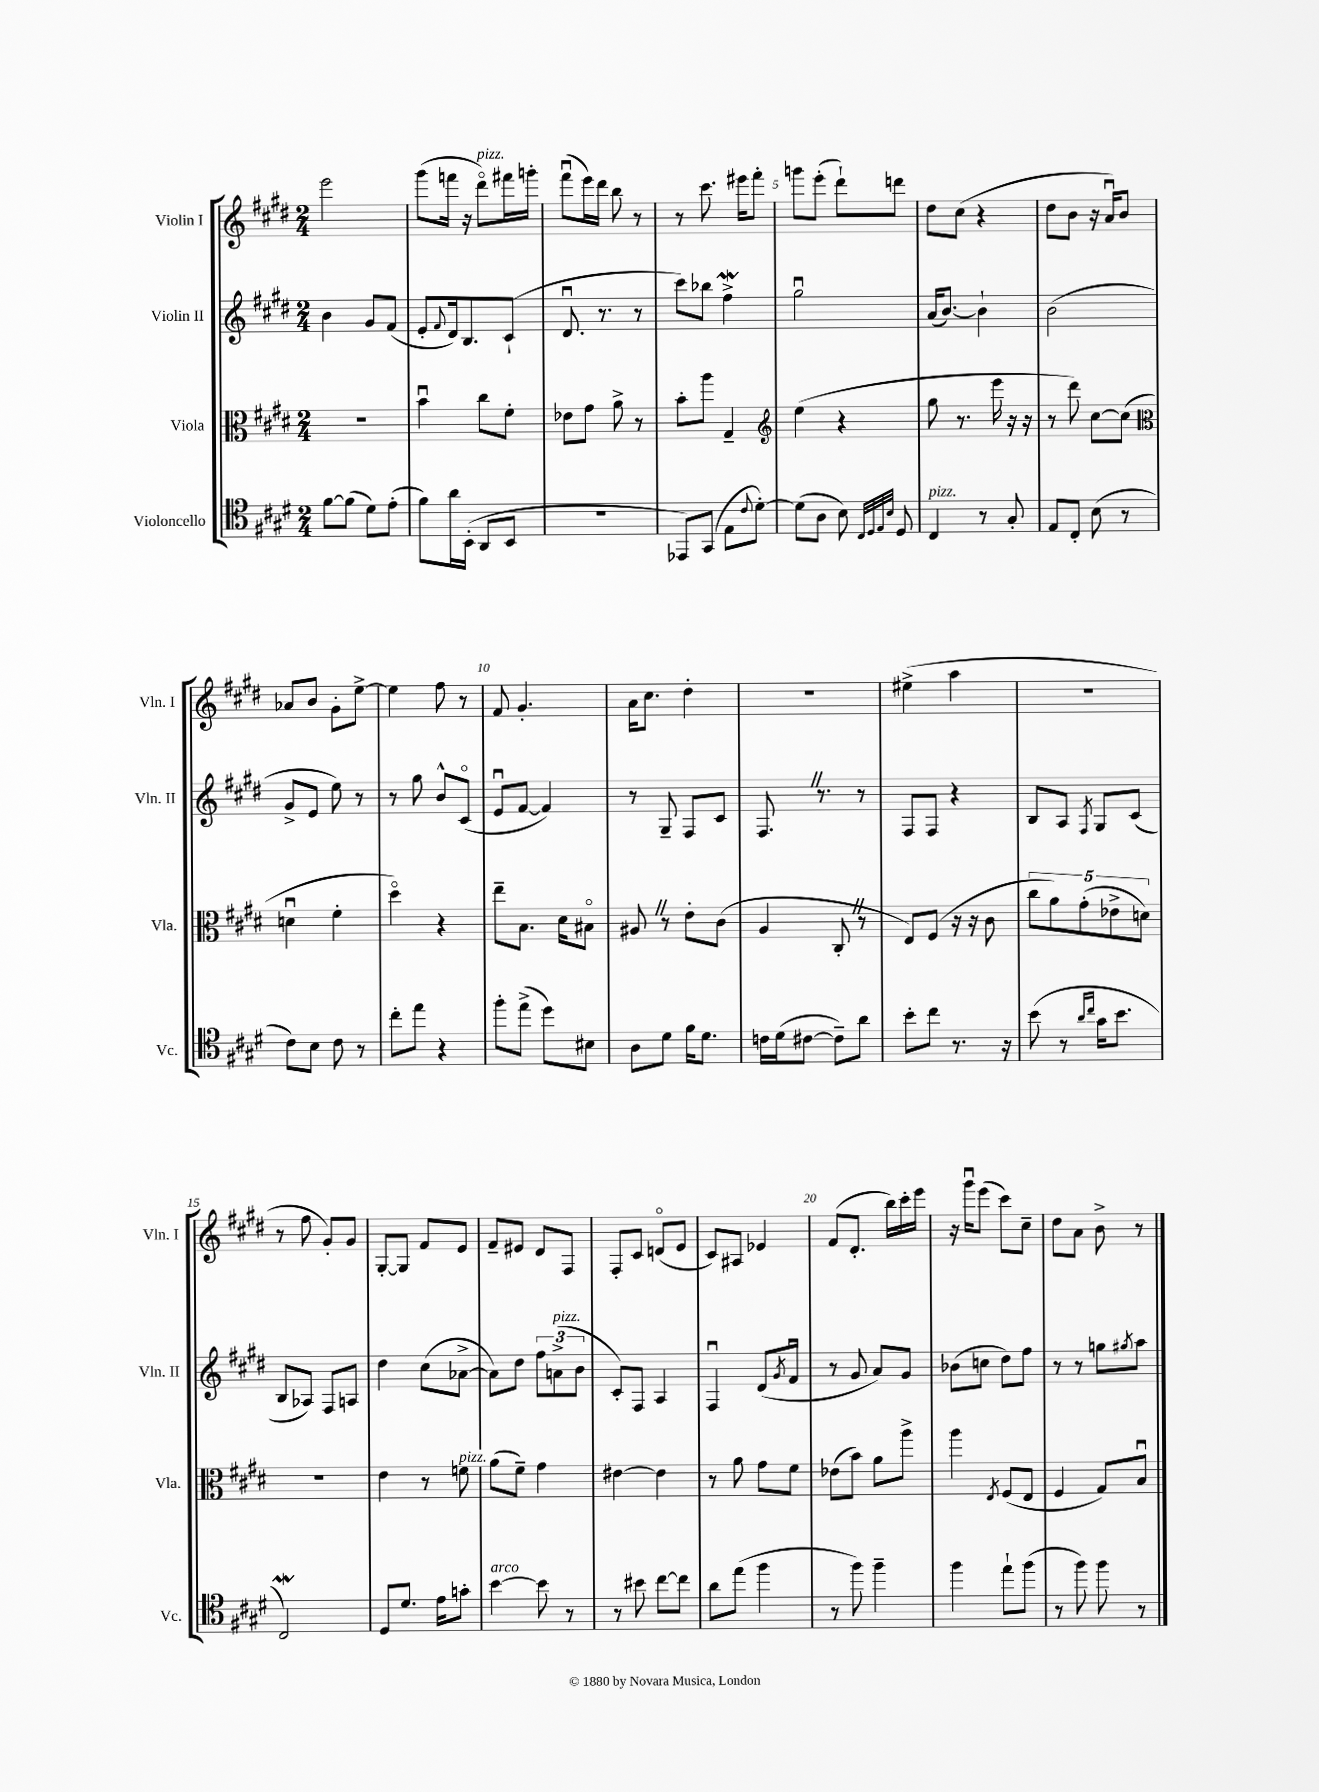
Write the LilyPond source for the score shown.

<<
\new StaffGroup <<
\new Staff = "s0" \with { instrumentName = "Violin I" shortInstrumentName = "Vln. I" } {
    \clef treble \key e \major \numericTimeSignature \time 2/4
    e'''2 |
    gis'''8( f'''16 r16 dis'''8\flageolet^\markup { \italic "pizz." }) fis'''16 g'''16-. |
    fis'''8\downbow( e'''16) dis'''16 b''8 r8 |
    r8 cis'''8. eis'''16 fis'''8-. |
    g'''8 e'''8-.( dis'''8-!) d'''8 |
    dis''8 cis''8( r4 |
    dis''8 b'8 r16 a'16\downbow) b'8 |
    aes'8 b'8 gis'8-. e''8~-> |
    e''4 fis''8 r8 |
    fis'8 gis'4.-. |
    a'16 cis''8. dis''4-. |
    r2 |
    eis''4->( a''4 |
    r2 |
    r8 fis''8 gis'8-.) gis'8 |
    gis8~-. gis8 fis'8 e'8 |
    fis'8-- eis'8 dis'8 fis8 |
    fis8-. cis'8 d'8\flageolet( e'8 |
    cis'8) ais8 ees'4 |
    fis'8( dis'8.-. b''16) cis'''16-. e'''16 |
    r16 gis'''16\downbow e'''8( cis'''8) cis''8-- |
    dis''8 a'8 b'8-> r8 \bar "|." |
}
\new Staff = "s1" \with { instrumentName = "Violin II" shortInstrumentName = "Vln. II" } {
    \clef treble \key e \major \numericTimeSignature \time 2/4
    b'4 gis'8 fis'8( |
    e'8-. \appoggiatura { fis'8 } dis'16) b8. cis'8-!( |
    dis'8.\downbow r8. r8 |
    cis'''8) bes''8 fis''4->\mordent |
    gis''2\downbow |
    a'16( b'8.~) b'4-! |
    b'2( |
    gis'8-> e'8 e''8) r8 |
    r8 gis''8 b'8-^ cis'8\flageolet( |
    e'8\downbow fis'8~ fis'4) |
    r8 gis8-- fis8 cis'8 |
    fis8. \once \override BreathingSign.text = \markup { \musicglyph "scripts.caesura.straight" } \breathe r8. r8 |
    fis8 fis8 r4 |
    b8 a8 \acciaccatura { fis8 } gis8 cis'8( |
    b8 aes8) fis8 a8 |
    dis''4 cis''8( aes'8~-> |
    aes'8) dis''8 \tuplet 3/2 { fis''8 a'8->^\markup { \italic "pizz." }( b'8 } |
    cis'8-.) fis8 a4 |
    fis4\downbow dis'8( \acciaccatura { gis'8 } fis'8\downbow |
    r8 gis'8 a'8) gis'8 |
    bes'8( c''8 dis''8) fis''8 |
    r8 r8 g''8 \acciaccatura { gis''8 } a''8 \bar "|." |
}
\new Staff = "s2" \with { instrumentName = "Viola" shortInstrumentName = "Vla." } {
    \clef alto \key e \major \numericTimeSignature \time 2/4
    r2 |
    b'4\downbow cis''8 fis'8-. |
    ees'8 gis'8 a'8-> r8 |
    b'8-. a''8 gis4-- |
    \clef treble e''4( r4 |
    gis''8 r8. e'''16 r16 r16 |
    r8 dis'''8) cis''8~ cis''8( |
    \clef alto d'4\downbow fis'4-. |
    dis''4\flageolet) r4 |
    e''8-- b8. dis'16 bis8\flageolet |
    ais8 \once \override BreathingSign.text = \markup { \musicglyph "scripts.caesura.straight" } \breathe r8 e'8-. cis'8( |
    a4 cis8-. \once \override BreathingSign.text = \markup { \musicglyph "scripts.caesura.straight" } \breathe r8 |
    e8) fis8( r16 r16 cis'8 |
    \tuplet 5/4 { cis''8 a'8) gis'8-.( ees'8-> d'8) } |
    R2 |
    e'4 r8 f'8^\markup { \italic "pizz." } |
    a'8( fis'8--) gis'4 |
    eis'4~ eis'4 |
    r8 a'8 gis'8 fis'8 |
    ees'8( b'8) a'8 a''8-> |
    a''4 \acciaccatura { e8 } fis8( e8 |
    fis4 gis8) b8\downbow \bar "|." |
}
\new Staff = "s3" \with { instrumentName = "Violoncello" shortInstrumentName = "Vc." } {
    \clef tenor \key e \major \numericTimeSignature \time 2/4
    fis'8~ fis'8( dis'8) e'8-.( |
    fis'8) a'16 b,16-.( a,8 b,8 |
    R2 |
    ees,8) gis,8( e8 \appoggiatura { cis'8 } dis'8~-.) |
    dis'8( a8 b8) \grace { cis32 dis32 e32 b32 } dis8 |
    cis4^\markup { \italic "pizz." } r8 gis8-. |
    e8 cis8-. b8( r8 |
    cis'8) b8 cis'8 r8 |
    cis''8-. e''8 r4 |
    fis''8-. e''8->( dis''8) bis8 |
    a8 dis'8 fis'16 dis'8. |
    c'16 dis'16( cis'8~ cis'8--) a'8 |
    b'8-. cis''8 r8. r16 |
    b'8( r8 \grace { a'16 cis''16 } gis'16 b'8. |
    cis2\mordent) |
    dis8 dis'8. e'16 g'8-. |
    b'4~^\markup { \italic "arco" } b'8 r8 |
    r8 bis'8 cis''8~ cis''8 |
    a'8 e''8( fis''4 |
    r8 fis''8) fis''4-- |
    fis''4 e''8-! fis''8( |
    r8 fis''8) fis''8 r8 \bar "|." |
}
>>
>>
\layout { \context { \Score \override BarNumber.break-visibility = ##(#f #t #t) barNumberVisibility = #(every-nth-bar-number-visible 5) } }
